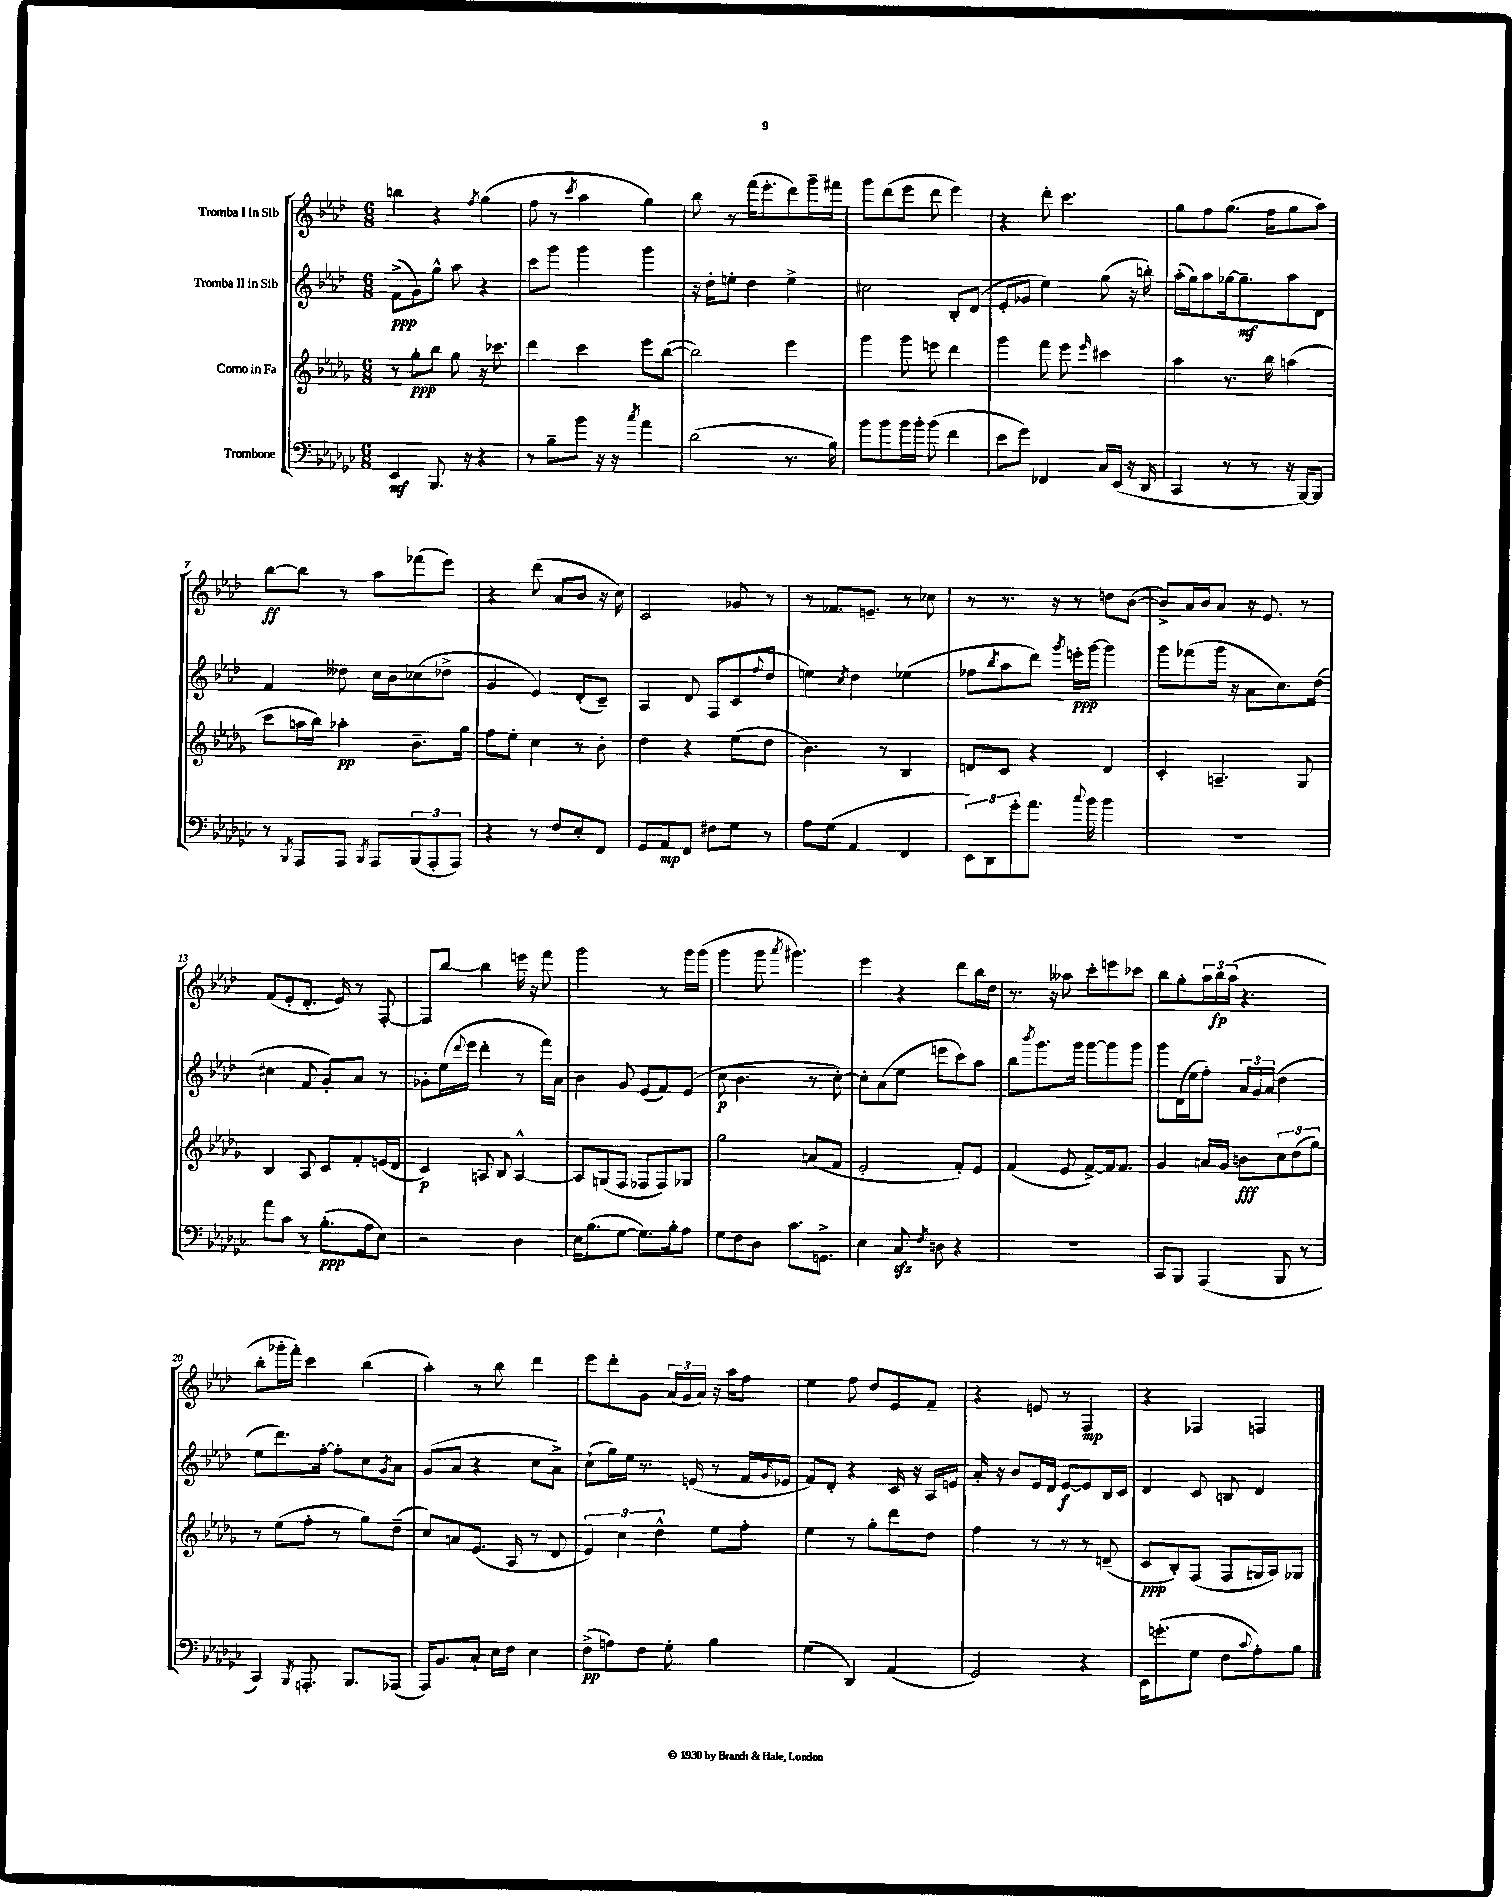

**kern	**kern	**kern	**kern
*staff4	*staff3	*staff2	*staff1
*clefF4	*clefG2	*clefG2	*clefG2
*k[b-e-a-d-g-c-]	*k[b-e-a-d-g-]	*k[b-e-a-d-]	*k[b-e-a-d-]
*M6/8	*M6/8	*M6/8	*M6/8
4EE-	8r	(8f^	4bb
.	8gg-'	8g)	.
8.BBB-	8bb-	8gg^^	4r
.	8gg-	8aa-	.
16r	.	.	.
.	.	.	8qff
4r	16r	4r	(4gg
.	8.ccc-	.	.
=	=	=	=
8r	4ddd-	8ccc	8ff
8B-~	.	8ggg	8r
.	.	.	8qccc
8b-	4ccc	4ggg	4aa-
16r	.	.	.
16r	.	.	.
8qcc-	.	.	.
4a-	8eee-	4ggg	4gg)
.	([8bb-	.	.
=	=	=	=
(2d-	2bb-])	16r	8bb-
.	.	16dd-'	.
.	.	8ee'	8r
.	.	4dd-	(16fff
.	.	.	8.eee-'
8.r	4eee-	4ee^	8ddd-)
.	.	.	16ggg~
16B-)	.	.	16fff#
=	=	=	=
8b-	4ggg-	2cc#	8ggg
8b-	.	.	(8ddd-
16b-	8ggg-	.	8eee-
16b-'	.	.	.
(8b-	8eee	.	8ddd-
4f	4ddd-	8B-'	4eee-)
.	.	(8d-	.
=	=	=	=
8e-	4ggg-	8e-'	4r
8g-)	.	8g-	.
4FF-	8fff	4ee-)	8ddd-'
.	8eee-	.	4.ccc
.	16qqeee-	.	.
16C-	4ccc#	(8gg	.
(16EE-	.	.	.
16r	.	16r	.
16DD-	.	16bb')	.
=	=	=	=
4CC-	4aa-	(16aa-'	8gg
.	.	16gg)	.
.	.	8aa-	8ff
8r	8.r	[16gg-	(8.gg
.	.	8.gg-~]	.
8r	.	.	.
.	16bb-	.	16ff
16r	(4aa	8aa-	8gg
[16BBB-)	.	.	.
8BBB-]	.	8d-	8aa-)
=	=	=	=
8r	8ccc	4f	[8bb-
8qBBB-	.	.	.
8AAA-	16aa	.	8bb-]
.	16bb-)	.	.
8AAA-	4aa-'	8dd--	8r
8qBBB-	.	.	.
8AAA-	.	16cc	8aa-
.	.	16b-	.
(12BBB-	8.b-~	(8cc-	(8fff-
12AAA-'	.	.	.
.	.	8dd-^	8eee-)
12AAA-)	.	.	.
.	16gg-	.	.
=	=	=	=
4r	8ff	4g	4r
.	8ee-'	.	.
8r	4cc	4e-)	(8ddd-
8F	.	.	8a-
8E-'	8r	(8d-'	8b-
8FF	8b-'	8c~)	16r
.	.	.	16cc)
=	=	=	=
8GG-	4dd-	4A-	2c
8AA-	.	.	.
8FF	4r	8d-	.
8F#	.	(8F	.
8G-	(8ee-	8c	8g-
.	.	8qqff	.
8r	8dd-	8dd-	8r
=	=	=	=
8A-	4.b-)	4ee)	8r
(8G-	.	.	8.f-
.	.	8qcc	.
4AA-	.	4dd-	.
.	.	.	8.e~
.	8r	.	.
4FF	4B-	(4ee-	8r
.	.	.	8cc-
=	=	=	=
12EE-)	8d	8ff-	8r
12DD-	.	.	.
.	.	8qbb-	.
.	8c	8aa-	8.r
12g-'	.	.	.
8.a-	4r	8ddd-)	.
.	.	.	16r
.	.	8qggg	.
.	.	16eee'	8r
8qqcc-	.	.	.
16b-	.	[16ggg	.
4b-	4d	4ggg]	8dd
.	.	.	([8b-
=	=	=	=
2.r	4c'	8ggg	8b-^])
.	.	(8fff-	16a-
.	.	.	16b-
.	4.A~	16ggg	8a-
.	.	16r	.
.	.	8a-	16r
.	.	.	8.e-
.	.	8.cc)	.
.	8G-	.	8r
.	.	(16dd-	.
=	=	=	=
8a-	4B-	4cc#	(8f
8c-	.	.	8e-'
8r	8A-	8f	8.d-'
(8.B-'	8c	8g')	.
.	.	.	16e-)
.	8f'	8a-	8r
16A-	.	.	.
8E-)	(16e	8r	[8F'
.	16d-	.	.
=	=	=	=
2r	4c)	8g-'	8F]
.	.	(16ee-	[8bb-
.	.	8qqddd-	.
.	.	16eee-	.
.	8A	4ddd-'	4bb-]
.	8B-	.	.
4D-	[4A^^	8r	16eee
.	.	.	16r
.	.	16fff)	8fff
.	.	16a-	.
=	=	=	=
16E-	8A]	4b-	2ggg
(8.B-	.	.	.
.	(8G	.	.
[8G-	8F	8g	.
8.G-])	8F-	(8e-	.
.	8F-)	8f)	8r
16B-'	.	.	.
8A-	8G-	(8e-	16ggg
.	.	.	(16ggg
=	=	=	=
8G-	2gg-	8cc	4ggg
8F	.	4.b-	.
8D-	.	.	8ggg
.	.	.	8qaaa-
8.c-	.	.	4.ggg#)
.	(8a	8r	.
8.GG^	.	.	.
.	8f	[8cc')	.
=	=	=	=
4E-	2e-'	8cc']	4eee-
.	.	(8a-	.
8C-	.	8ee-	4r
8qF	.	.	.
8D	.	8eee	.
4r	8f')	8ccc)	8ddd-
.	8e-	8aa-	16bb-
.	.	.	16dd-
=	=	=	=
2.r	(4f	8bb-	8.r
.	.	8qbbb-	.
.	.	8.ggg	.
.	.	.	16r
.	8e-	.	8aa--
.	.	16ggg	.
.	[8f^)	[8ggg	8ccc'
.	16f]	8ggg]	8eee
.	8.f	.	.
.	.	8ggg	8ccc-
=	=	=	=
8CC-	4g-	8ggg	8bb-
8BBB-	.	(16d-	8gg'
.	.	16ee-	.
(4AAA-	16a	8ff')	24aa-
.	.	.	24bb-
.	16g-	.	.
.	.	.	(24aa-
.	8b	24a-	4.r
.	.	24g	.
.	.	(24a-	.
8BBB-	12cc	4dd-	.
.	(12dd-	.	.
8r	.	.	.
.	12gg-)	.	.
=	=	=	=
4CC-)	8r	8ee-	8bb-'
.	(8ee-	8.ddd-)	16ggg-'
.	.	.	16fff')
8qBBB-	.	.	.
8.AAA'	8ff'	.	4ccc
.	.	[16ff'	.
.	8r	8ff']	.
8.BBB-	.	.	.
.	8gg-)	8cc	(4bb-
.	.	8qg	.
(8AAA-	(8dd-~	8a-	.
=	=	=	=
16AAA-)	8cc)	(8g	4aa-')
8.BB-	.	.	.
.	8a	8a-	.
8C-`	(8.e-	4r	8r
16E-	.	.	8bb-
16F	16A-	.	.
4E-	8r	8cc	4ddd-
.	8d-	8a-^)	.
=	=	=	=
(8F^	6e-)	(8cc`	8eee-
8A)	.	16gg)	8ddd-'
.	6cc	.	.
.	.	16ee-	.
8F	.	8.r	8g
.	6dd-^^	.	.
8G-'	.	.	(24a-
.	.	.	24g
.	.	(16e	.
.	.	.	24a-)
4B-	8ee-	8r	16r
.	.	.	16aa-
.	8ff'	16f	8ff
.	.	16qqg	.
.	.	16e-	.
=	=	=	=
(4G-	4ee-	8f)	4ee-
.	.	8d-'	.
4DD-)	8r	4r	8ff
.	8gg-'	.	8dd-
(4AA-	8ddd-	16c	8e-
.	.	16r	.
.	8dd-	16A-	8f~
.	.	16e	.
=	=	=	=
2GG-)	4ff	16a-'	4r
.	.	16r	.
.	.	8b-	.
.	8r	16e-	8e
.	.	16d-	.
.	8r	[8e-	8r
4r	8r	8e-]	4F
.	(8d~	16B-	.
.	.	16c	.
=	=	=	=
16EE-	8c	4d-	4r
(8.g'	.	.	.
.	8B-')	.	.
8G-	(8F	8c	4F-
8F	8F	8B	.
8qqc-	.	.	.
8A-')	16G	4d-	4F
.	16A-)	.	.
8B-	8G-	.	.
==	==	==	==
*-	*-	*-	*-
